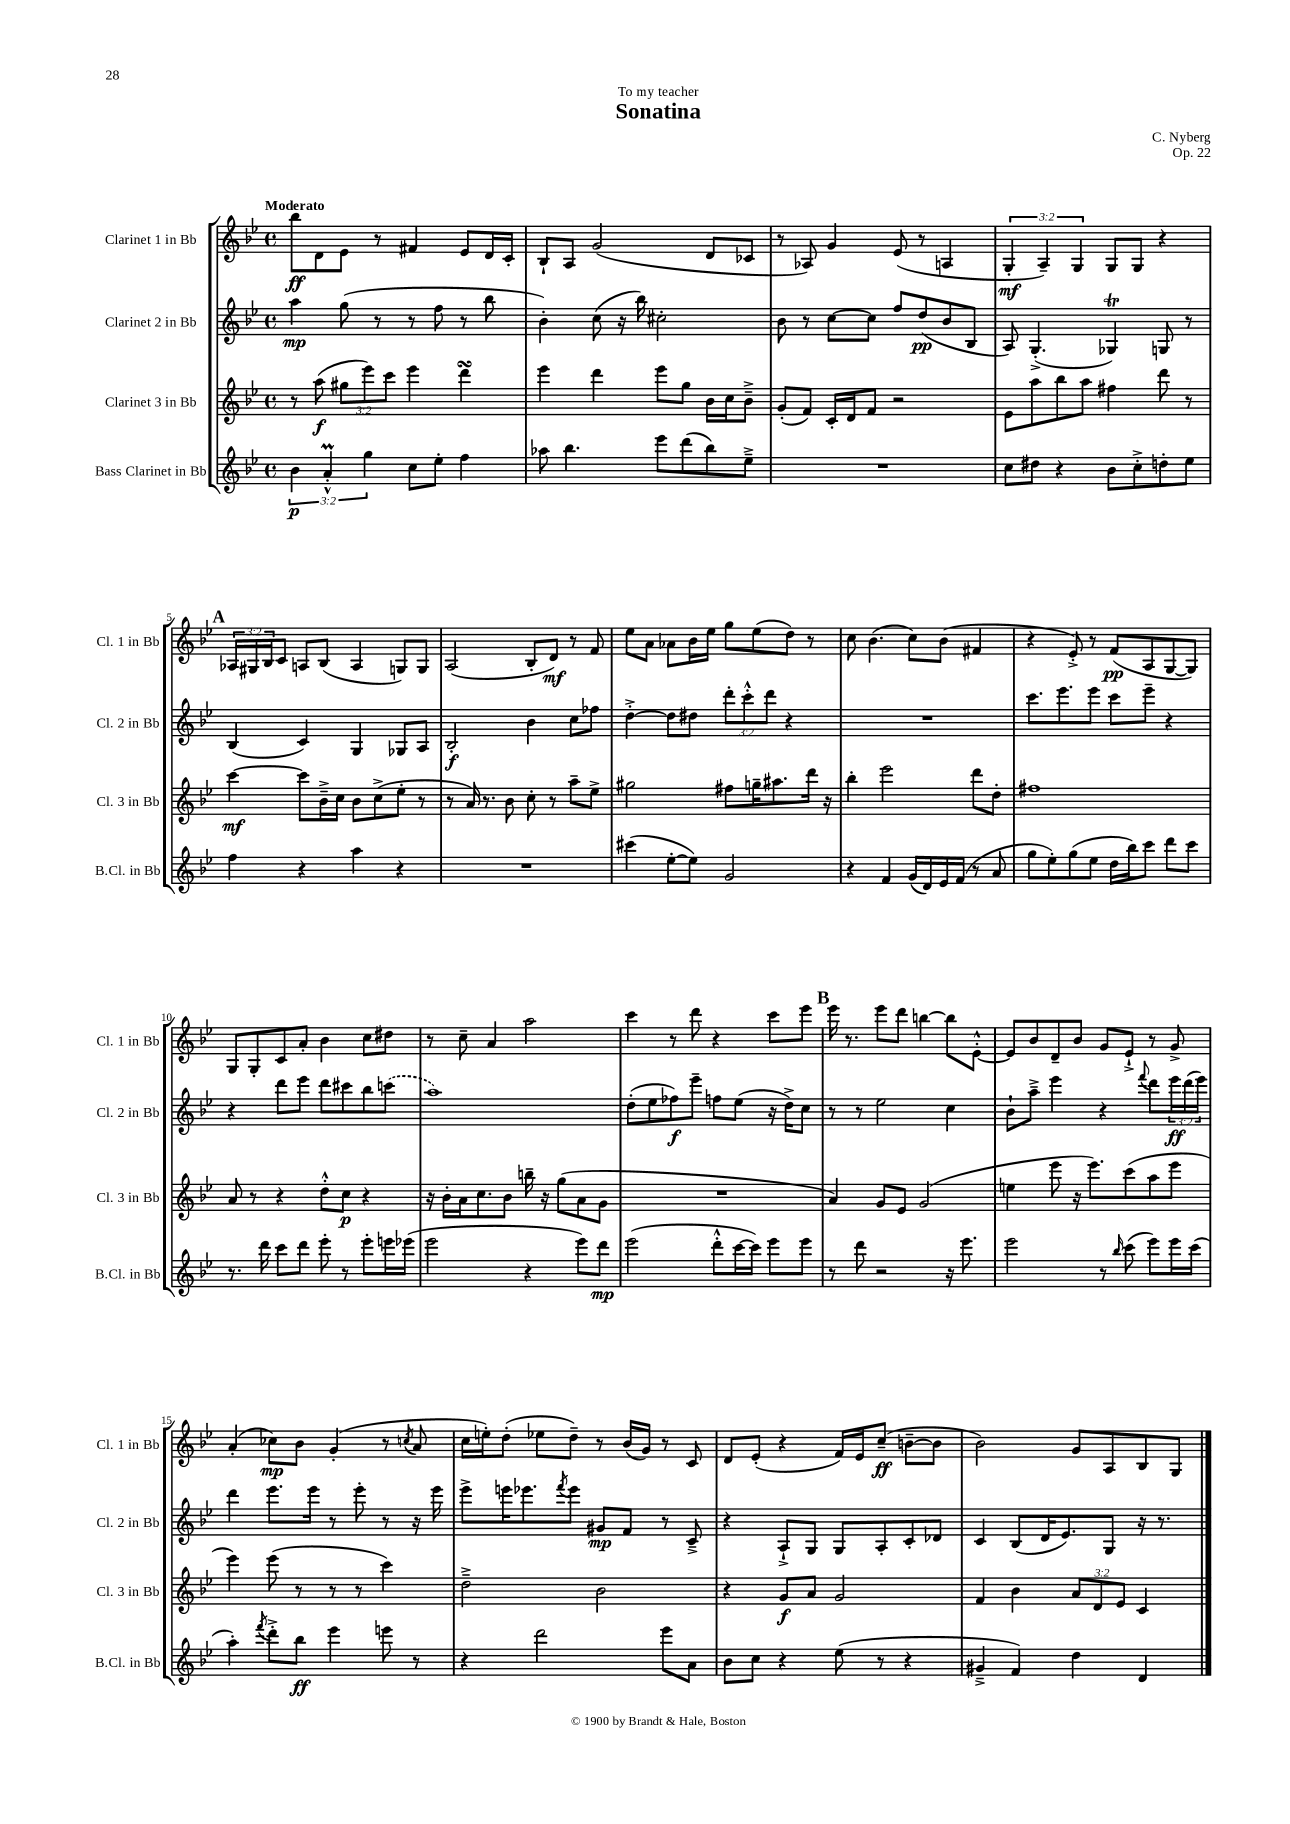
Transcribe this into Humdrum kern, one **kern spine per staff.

**kern	**kern	**kern	**kern
*staff4	*staff3	*staff2	*staff1
*clefG2	*clefG2	*clefG2	*clefG2
*k[b-e-]	*k[b-e-]	*k[b-e-]	*k[b-e-]
*M4/4	*M4/4	*M4/4	*M4/4
*met(c)	*met(c)	*met(c)	*met(c)
6b-	8r	4aa	8bb-
.	(8aa	.	8d
6a'^^	.	.	.
.	12gg#	(8gg	8e-
6gg	12eee-)	.	.
.	.	8r	8r
.	12ccc	.	.
8cc	4eee-	8r	4f#
8ee-'	.	8ff	.
4ff	4ddd	8r	8e-
.	.	8bb-	16d
.	.	.	16c'
=	=	=	=
8aa-	4eee-	4b-')	8B-`
4.bb-	.	.	8A
.	4ddd	(8cc	(2g
.	.	16r	.
.	.	16bb-)	.
8eee-	8eee-	2cc#'	.
(8ddd	8gg	.	.
8bb-)	16b-	.	8d
.	16cc	.	.
8ee-~^	8b-~^	.	8c-
=	=	=	=
1r	(8g'	8b-	8r
.	8f)	8r	8A-)
.	16c'	[8cc	4g
.	16d	.	.
.	8f	8cc]	.
.	2r	8ff	(8e-
.	.	(8dd	8r
.	.	8b-	4A
.	.	8B-	.
=	=	=	=
8cc	8e-	8A)	6G'
8dd#	8aa	(4.G'^	.
.	.	.	6A~)
4r	8bb-	.	.
.	.	.	6G
.	8aa	.	.
8b-	4ff#	4G-)	8G
8cc'^	.	.	8G
8dd'	8ddd	8G	4r
8ee-	8r	8r	.
=	=	=	=
4ff	[4ccc	(4B-	24A-
.	.	.	24G#
.	.	.	24B-
.	.	.	8c
4r	8ccc]	4c)	8A
.	16b-~^	.	(8B-
.	16cc	.	.
4aa	8b-	4G	4A
.	(8cc^	.	.
4r	8ee-'	8G-	8G)
.	8r	8A	8G
=	=	=	=
1r	8r	2B-'	(2A
.	16a)	.	.
.	8.r	.	.
.	8b-	.	.
.	8cc'	4b-	8B-'
.	8r	.	8d)
.	8aa~	8cc	8r
.	8ee-^	8ff-	8f
=	=	=	=
(4ccc#	2gg#	[4dd'^	8ee-
.	.	.	8a
[8ee-'	.	8dd]	8a-
8ee-])	.	8dd#	16b-
.	.	.	16ee-
2g	8ff#	12ddd'	8gg
.	.	12ccc'^^	.
.	16gg~	.	(8ee-
.	.	12ddd	.
.	8.aa#	.	.
.	.	4r	8dd)
.	16ddd	.	8r
.	16r	.	.
=	=	=	=
4r	4bb-'	1r	8cc
.	.	.	(4.b-
4f	2eee-	.	.
(16g	.	.	8cc)
16d)	.	.	.
16e-	.	.	(8b-
(16f	.	.	.
8r	8ddd	.	4f#
8a	8dd'	.	.
=	=	=	=
8gg	1ff#	8.ccc	4r
8ee-')	.	.	.
.	.	8.eee-	.
(8gg	.	.	8e-'^)
8ee-	.	8eee-	8r
16dd	.	8ccc	(8f
16bb-)	.	.	.
8ccc	.	8eee-~	8A
8ddd	.	4r	[8G
8ccc	.	.	8G])
=	=	=	=
8.r	8a	4r	8G
.	8r	.	8G'
16ddd	.	.	.
8ccc	4r	8ddd	8c
8ddd	.	8eee-	8a'
8eee-'	8dd'^^	8ddd	4b-
8r	8cc	8ccc#	.
8eee-'	4r	8bb-	8cc
16eee	.	(8ccc	8dd#
(16eee-	.	.	.
=	=	=	=
2eee-	16r	1aa)	8r
.	16b-'	.	.
.	16a	.	8cc~
.	8.cc	.	.
.	.	.	4a
.	8b-	.	.
4r	16bb~	.	2aa
.	16r	.	.
.	(8gg	.	.
8eee-)	8a	.	.
8ddd	8g	.	.
=	=	=	=
(2eee-	1r	(8dd'	4ccc
.	.	8ee-	.
.	.	8ff-)	8r
.	.	8eee-~	8ddd
8ddd'^^	.	8ff	4r
[16ccc	.	(8ee-	.
16ccc])	.	.	.
8eee-	.	16r	8ccc
.	.	16dd^)	.
8eee-	.	8cc	8eee-
=	=	=	=
8r	4a)	8r	16eee-
.	.	.	8.r
8ddd	.	8r	.
2r	8g	2ee-	8eee-
.	8e-	.	8ddd
.	(2g	.	[4bb
16r	.	4cc	8bb]
8.eee-	.	.	.
.	.	.	[8e-'^^
=	=	=	=
2eee-	4ee	8b-`	8e-]
.	.	8aa~^	8b-
.	8eee-	4eee-	8d~
.	16r	.	8b-
.	8.eee-)	.	.
8r	.	4r	8g
16qqbb-	.	.	.
(8ccc	(8ccc	.	8e-`^
.	.	8qqfff	.
8eee-)	8aa	8ddd	8r
16eee-	8eee-	24eee-	8g^
.	.	(24ddd	.
(16ccc	.	.	.
.	.	24eee-)	.
=	=	=	=
4aa')	4eee-)	4ddd	(4a'
8qfff	.	.	.
8ddd'^	(8eee-	8.eee-	8cc-)
8bb-	8r	.	8b-
.	.	16eee-	.
4eee-	8r	8r	(4g'
.	8r	8eee-'	.
8eee	4ccc)	8r	8r
.	.	.	8qcc
8r	.	16r	8a
.	.	16eee-	.
=	=	=	=
4r	2dd~^	8eee-^	16cc
.	.	.	16ee')
.	.	16eee	(8dd'
.	.	8.eee-	.
2ddd	.	.	8ee-
.	.	8qfff	.
.	.	8eee-	8dd~)
.	2b-	8g#	8r
.	.	8f	(16b-
.	.	.	16g)
8eee-	.	8r	8r
8a	.	8c~^	8c
=	=	=	=
8b-	4r	4r	8d
8cc	.	.	(8e-'
4r	8g	8A`^	4r
.	8a	8G	.
(8ee-	2g	8G	16f)
.	.	.	16e-
8r	.	8A'	(8cc~
4r	.	8c'	[8b~
.	.	8d-	8b]
=	=	=	=
4g#~^	4f	4c	2b-)
4f)	4b-	(8B-	.
.	.	16d	.
.	.	8.e-)	.
4dd	12a	.	8g
.	12d	.	.
.	.	8G	8A
.	12e-	.	.
4d	4c	16r	8B-
.	.	8.r	.
.	.	.	8G
==	==	==	==
*-	*-	*-	*-
